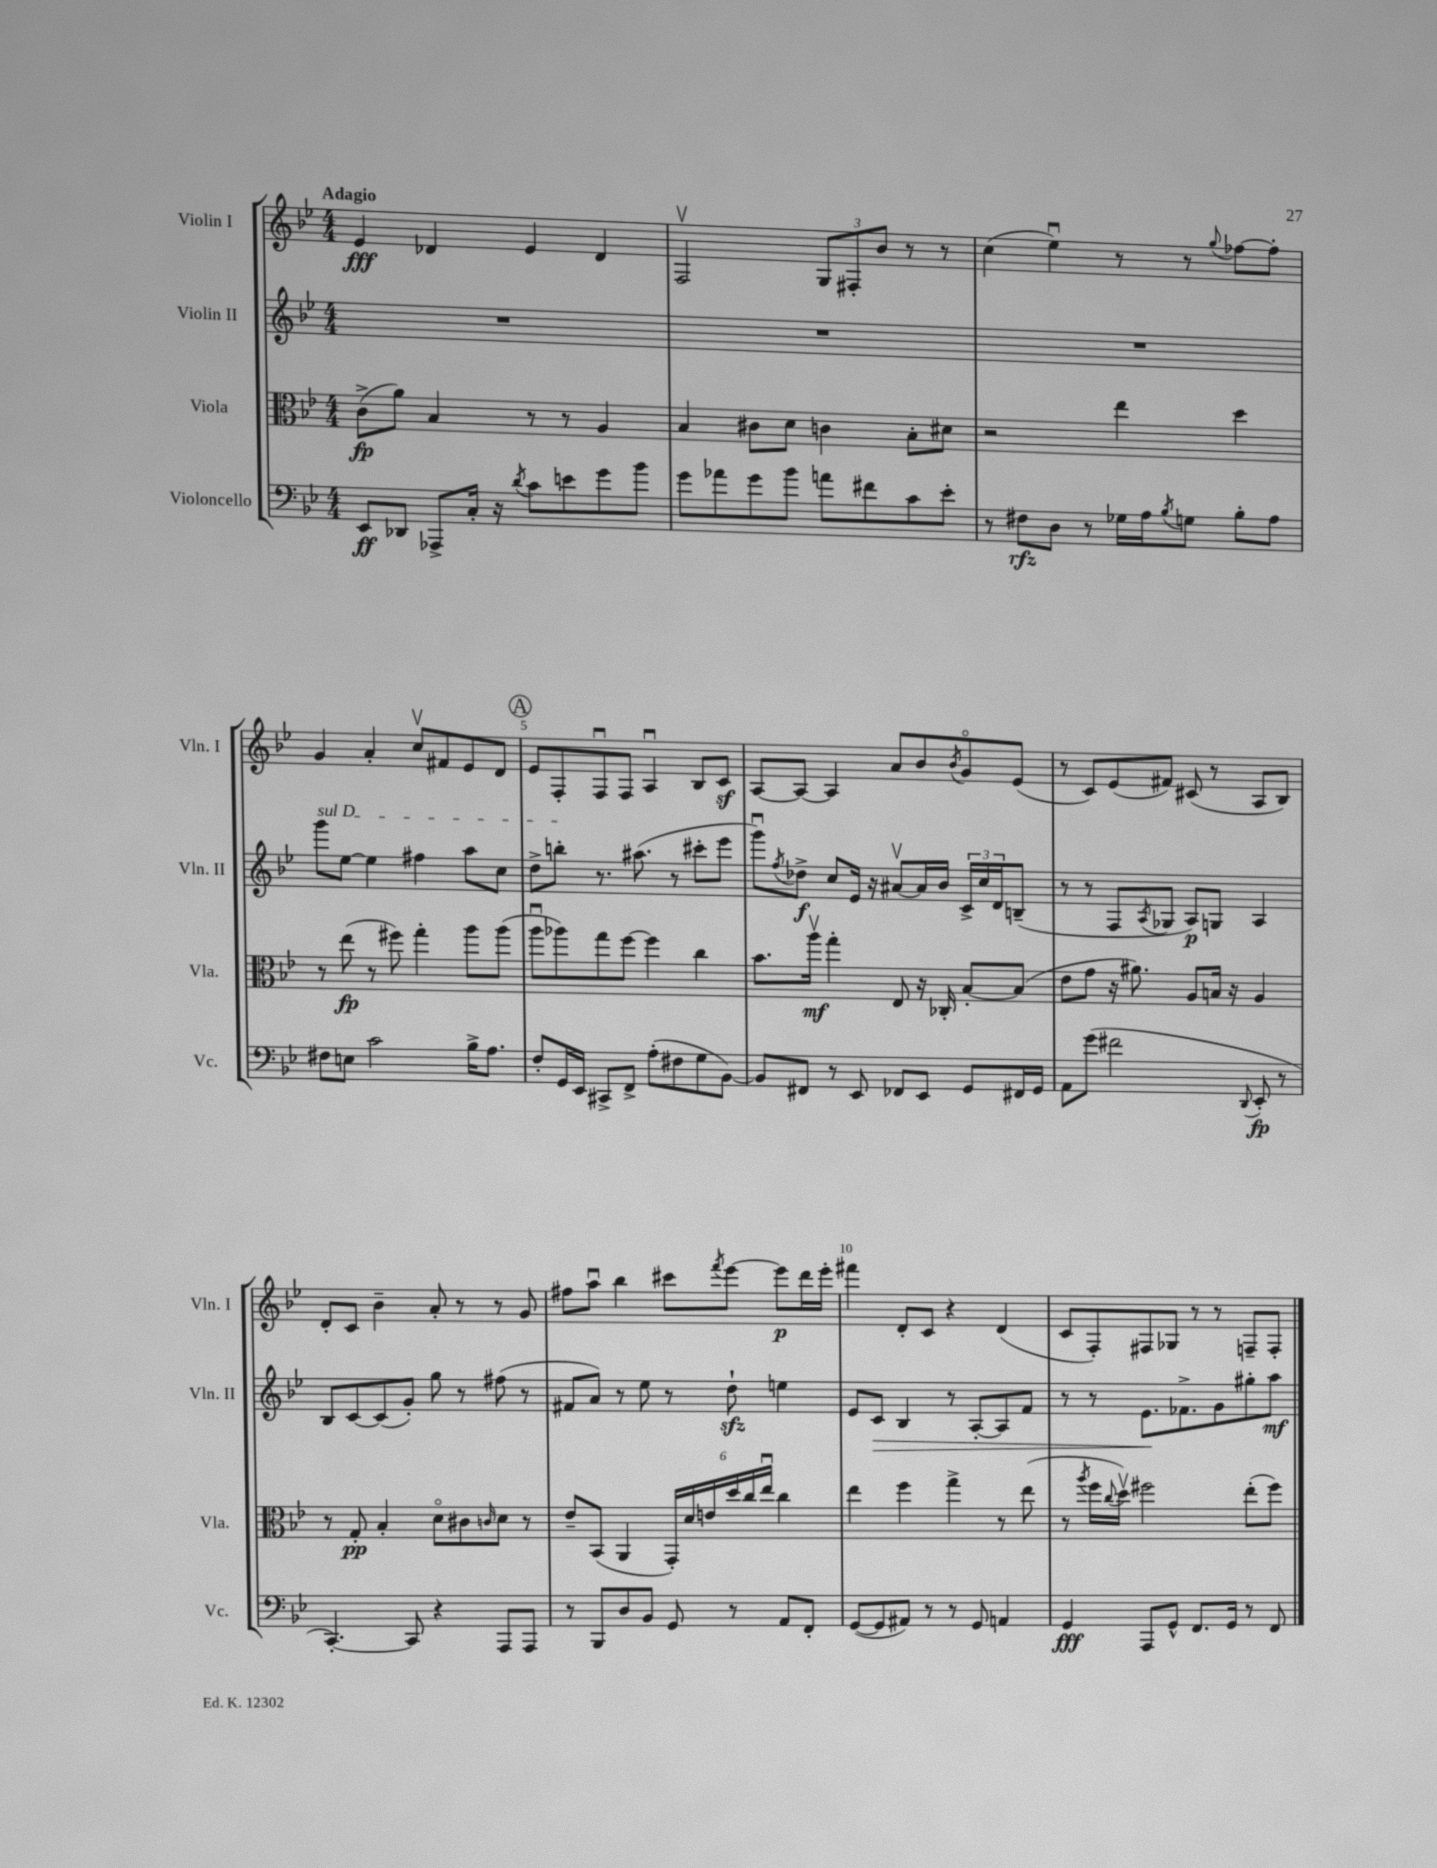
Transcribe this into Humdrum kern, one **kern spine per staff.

**kern	**dynam	**kern	**dynam	**kern	**dynam	**kern	**dynam
*part4	*part4	*part3	*part3	*part2	*part2	*part1	*part1
*staff4	*staff4	*staff3	*staff3	*staff2	*staff2	*staff1	*staff1
*I"Violoncello	*	*I"Viola	*	*I"Violin II	*	*I"Violin I	*
*I'Vc.	*	*I'Vla.	*	*I'Vln. II	*	*I'Vln. I	*
*clefF4	*	*clefC3	*	*clefG2	*	*clefG2	*
*k[b-e-]	*	*k[b-e-]	*	*k[b-e-]	*	*k[b-e-]	*
*M4/4	*	*M4/4	*	*M4/4	*	*M4/4	*
=1	=1	=1	=1	=1	=1	=1	=1
!	!	!	!	!	!	!LO:TX:a:B:t=Adagio	!
8EE-/L	ff	(8c^\L	fp	1r	.	4e-/	fff
8DD-X/J	.	8a\J)	.	.	.	.	.
8AAA-X^/L	.	4B-/	.	.	.	4d-X/	.
16C'/Jk	.	.	.	.	.	.	.
16r	.	.	.	.	.	.	.
8qd/	.	.	.	.	.	.	.
8c\L	.	8r	.	.	.	4e-/	.
8en\	.	8r	.	.	.	.	.
8g\	.	4A/	.	.	.	4d-/	.
8b-\J	.	.	.	.	.	.	.
=2	=2	=2	=2	=2	=2	=2	=2
8g\L	.	4B-/	.	1r	.	2Fv/	.
8a-X\	.	.	.	.	.	.	.
8g\	.	8c#X\L	.	.	.	.	.
8b-\J	.	8d\J	.	.	.	.	.
8an\L	.	4cn\	.	.	.	12G/L	.
.	.	.	.	.	.	12F#X'/	.
8f#X\	.	.	.	.	.	.	.
.	.	.	.	.	.	12b-/J	.
8c\	.	8B-'\L	.	.	.	8r	.
8e-'\J	.	8d#X\J	.	.	.	8r	.
=3	=3	=3	=3	=3	=3	=3	=3
8r	.	2r	.	1r	.	(4cc\	.
8F#X\L	rfz	.	.	.	.	.	.
8D\J	.	.	.	.	.	4ee-u\)	.
8r	.	.	.	.	.	.	.
16G-X\LL	.	4ee-\	.	.	.	8r	.
16A\J	.	.	.	.	.	.	.
8qB-/	.	.	.	.	.	.	.
8Gn\J	.	.	.	.	.	8r	.
.	.	.	.	.	.	8qqgg/	.
8B-'\L	.	4dd\	.	.	.	[8ff-X\L	.
8A\J	.	.	.	.	.	8ff-'\J]	.
!!LO:LB:g=z
=4	=4	=4	=4	=4	=4	=4	=4
!	!	!	!	!LO:TX:a:i:t=sul D	!	!	!
8F#X\L	.	8r	.	8ggg\L	.	4g/	.
8En\J	.	(8ee-\	fp	[8ee-\J	.	.	.
2c\	.	8r	.	4ee-\]	.	4a'/	.
.	.	8ff#X\)	.	.	.	.	.
.	.	4gg'\	.	4ff#X\	.	8ccv/L	.
.	.	.	.	.	.	8f#X/	.
16B-^\KL	.	8aa\L	.	8aa\L	.	8e-/	.
8.A\J	.	.	.	.	.	.	.
.	.	(8aa\J	.	8cc\J	.	8d/J	.
!!LO:REH:place=s1:t=A
=5	=5	=5	=5	=5	=5	=5	=5
8F'/L	.	8aau\L	.	8dd^\L	.	8e-/L	.
16GG/L	.	8aa-X\)	.	8bbn'\J	.	8F'/	.
16EE-/JJ	.	.	.	.	.	.	.
8CC#X^/L	.	8gg\	.	8.r	.	8Fu/	.
8FF^/J	.	[8ff\J	.	.	.	8F/J	.
.	.	.	.	(8.aa#X\	.	.	.
(8A'\L	.	4ff\]	.	.	.	4Au/	.
8F#X\	.	.	.	8r	.	.	.
8G\	.	4cc\	.	8ccc#X'\L	.	8B-/L	.
[8BB-\J)	.	.	.	8eee-\J	.	8cz/J	.
=6	=6	=6	=6	=6	=6	=6	=6
8BB-/L]	.	8.b-\L	.	8gggu\L)	.	[8A/L	.
.	.	.	.	8qff/	.	.	.
8FF#X/J	.	.	.	8dd-X^\J	f	8A/J_	.
.	.	16aav\Jk	mf	.	.	.	.
8r	.	4gg'\	.	8cc/L	.	4A/]	.
8EE-/	.	.	.	16e-/Jk	.	.	.
.	.	.	.	16r	.	.	.
8FF-X/L	.	8E-/	.	[8a#Xv/L	.	8a/L	.
8EE-/J	.	16r	.	16a#/L]	.	8b-/	.
.	.	16C-X'/	.	16b-/JJ	.	.	.
.	.	.	.	.	.	8qb-/	.
8GG/L	.	[8B-'/L	.	24c^/LL	.	8g/	.
.	.	.	.	24cc/	.	.	.
.	.	.	.	24d/J	.	.	.
16FF#X/L	.	(8B-/J]	.	(8Bn~/J	.	(8e-/J	.
16GG/JJ	.	.	.	.	.	.	.
=7	=7	=7	=7	=7	=7	=7	=7
8AA\L	.	8e-\L	.	8r	.	8r	.
(8g\J	.	8g\J	.	8r	.	8c/L)	.
2f#X\	.	16r	.	8F/L	.	(8e-/	.
.	.	8.a#X\)	.	.	.	.	.
.	.	.	.	8qA/	.	.	.
.	.	.	.	8G-X/J	.	8f#X/J)	.
.	.	8A/L	.	8A/L)	p	(8c#X/	.
.	.	16Bn/Jk	.	8Gn/J	.	8r	.
.	.	16r	.	.	.	.	.
8qqDD/	.	.	.	.	.	.	.
8EE-'/	fp	4A/	.	4A/	.	8A/L	.
8r	.	.	.	.	.	8B-/J)	.
!!LO:LB:g=z
=8	=8	=8	=8	=8	=8	=8	=8
[4.CC'/)	.	8r	.	8B-/L	.	8d'/L	.
.	.	8G'/	pp	[8c/	.	8c/J	.
.	.	4B-'/	.	(8c/]	.	4b-~\	.
8CC/]	.	.	.	8g'/J)	.	.	.
4r	.	8d\L	.	8gg\	.	8a'/	.
.	.	8c#X\	.	8r	.	8r	.
.	.	16qqcn/	.	.	.	.	.
8AAA/L	.	8d\J	.	(8ff#X\	.	8r	.
8AAA/J	.	8r	.	8r	.	8g/	.
=9	=9	=9	=9	=9	=9	=9	=9
8r	.	8e-~/L	.	8f#X/L	.	8ff#X\L	.
8BBB-/L	.	(8BB-/J	.	8a/J)	.	8aau\J	.
8D/	.	4AA/	.	8r	.	4bb-\	.
8BB-/J	.	.	.	8ee-\	.	.	.
8GG/	.	24GG'/LL)	.	8r	.	8ccc#X\L	.
.	.	24d/	.	.	.	.	.
.	.	24en/	.	.	.	.	.
.	.	.	.	.	.	8qfff/	.
8r	.	24dd/	.	8ddzz`\	.	[8eee-\J	.
.	.	24cc/	.	.	.	.	.
.	.	24ee-u/JJ	.	.	.	.	.
8AA/L	.	4cc\	.	4een\	.	8eee-\L]	p
8FF'/J	.	.	.	.	.	16ddd\L	.
.	.	.	.	.	.	16eee-'\JJ	.
=10	=10	=10	=10	=10	=10	=10	=10
([8GG/L	.	4ee-\	.	8e-/L	.	4fff#X\	.
!	!	!	!	!	!LO:HP:b	!	!
8GG/]	.	.	.	8c/J	>	.	.
8AA#X/J)	.	4ff\	.	4B-/	.	8d'/L	.
8r	.	.	.	.	.	8c/J	.
8r	.	4gg^\	.	8r	.	4r	.
8GG/	.	.	.	[8A'/L	.	.	.
4AAn/	.	8r	.	8A/]	.	(4d/	.
.	.	(8ee-\	.	8f/J	.	.	.
=11	=11	=11	=11	=11	=11	=11	=11
4GG/	fff	8r	.	8r	.	8c/L	.
.	.	8qaa/	.	.	.	.	.
.	.	16ff\LL	.	8r	.	8F'/)	.
.	.	8qqcc/	.	.	.	.	.
.	.	16ddv\JJ)	.	.	.	.	.
8AAA/L	.	2ff#X\	.	8.e-\L	.	8F#X/	.
8GG^^/J	.	.	.	.	.	8G-X/J	.
.	.	.	.	8.f-X^\	]	.	.
8.FF/L	.	.	.	.	.	8r	.
.	.	.	.	8g\	.	8r	.
16GG/Jk	.	.	.	.	.	.	.
8r	.	(8ee-'\L	.	8gg#X'\	.	8Fn~/L	.
8FF/	.	8ff#\J)	.	8aa\J	mf	8F'/J	.
==	==	==	==	==	==	==	==
*-	*-	*-	*-	*-	*-	*-	*-
